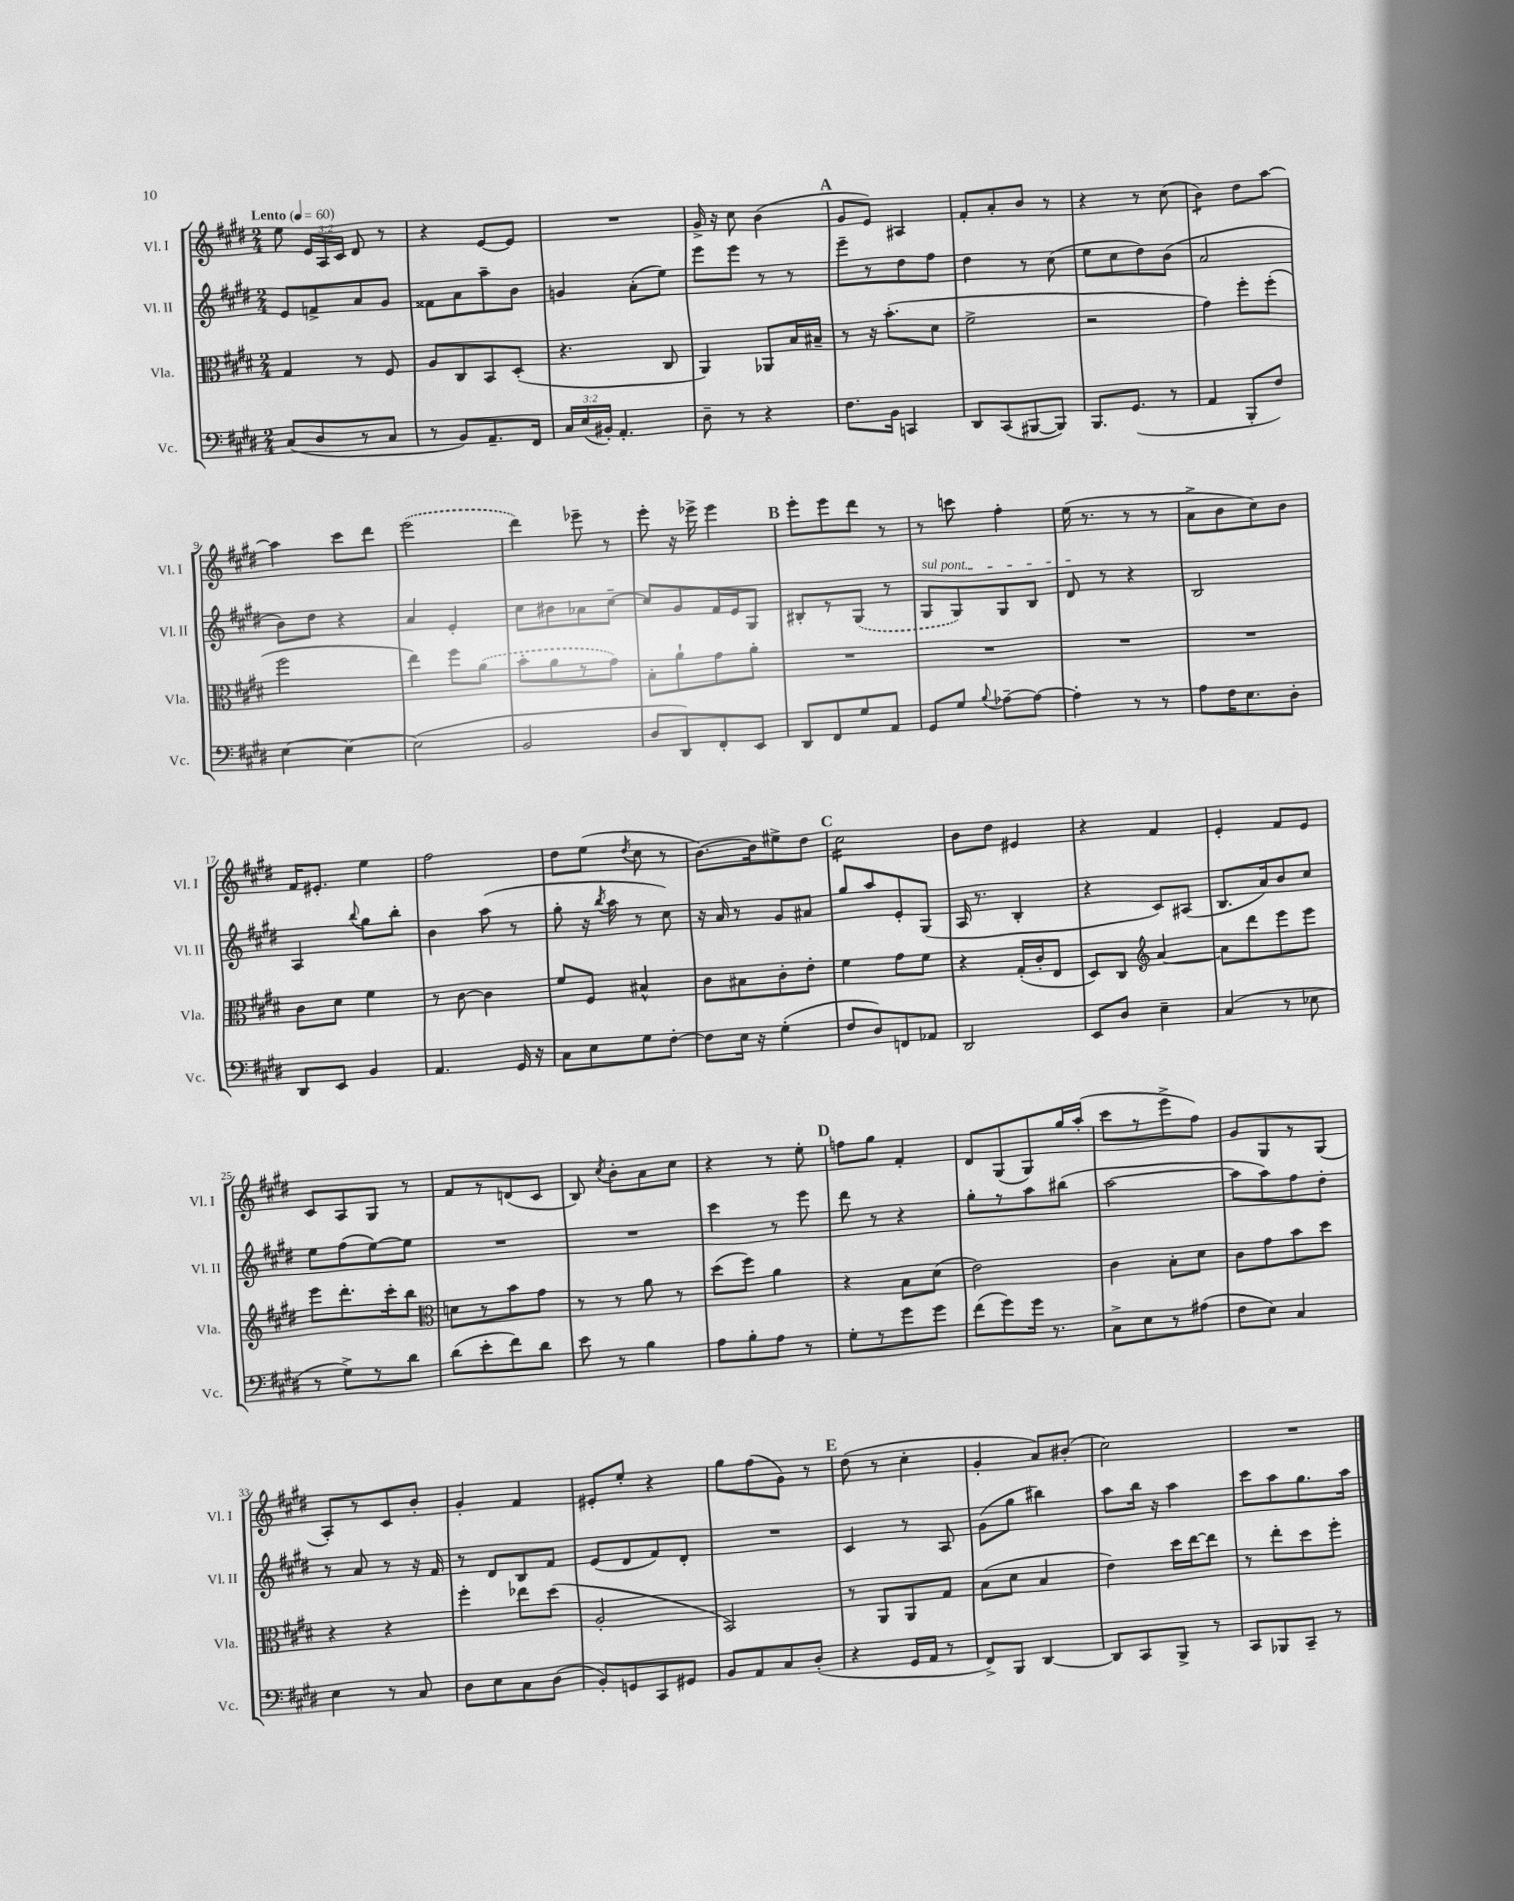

**kern	**kern	**kern	**kern
*staff4	*staff3	*staff2	*staff1
*clefF4	*clefC3	*clefG2	*clefG2
*k[f#c#g#d#]	*k[f#c#g#d#]	*k[f#c#g#d#]	*k[f#c#g#d#]
*M2/4	*M2/4	*M2/4	*M2/4
*MM60	*MM60	*MM60	*MM60
(8C#	4G#	8e	8ee
8D#	.	8f^	24e
.	.	.	24A
.	.	.	24c#
8r	8r	8a	8d#
8C#	8F#	8g#	8r
=	=	=	=
8r	8A	8f##	4r
8BB)	8C#	8a	.
8.AA~	8BB	8aa~	[8e
.	(8D#'	8b	8e]
16FF#	.	.	.
=	=	=	=
24C#	4.r	4g	2r
(24E	.	.	.
24BB#')	.	.	.
4.AA'	.	.	.
.	.	(8a'	.
.	8C#	8ee)	.
=	=	=	=
8D#~	4AA)	8eee	16g#^
.	.	.	16r
8r	.	8eee	8cc#
4r	8AA-	8r	(4b
.	16B	8r	.
.	16B#~	.	.
=	=	=	=
8.F#	8r	8eee~	8g#
.	16r	8r	8e)
16BB	(8.b'	.	.
4CC	.	8dd#	4A#
.	8d#	8ff#	.
=	=	=	=
8DD#	2f#^	4dd#	8f#'
(8CC#	.	.	8a'
[8BBB#	.	8r	8b
8BBB#])	.	(8cc#	8r
=	=	=	=
8.BBB	2r	8ee	4r
.	.	8cc#	.
(8.GG#	.	.	.
.	.	8dd#)	8r
8r	.	(8b	(8cc#
=	=	=	=
4AA	4g#)	2a	4b)
8BBB'	8ff#'	.	8dd#
8F#)	(8ff#'	.	[8aa
=	=	=	=
[4E	2ff#	8b)	4aa]
.	.	8dd#	.
4E_	.	4r	8ccc#
.	.	.	8ddd#
=	=	=	=
(2E]	4ee)	4a	(2eee
.	8ff#	4e'	.
.	(8a	.	.
=	=	=	=
2BB	8b'	8cc#	4ddd#)
.	8a	8b#	.
.	8r	8a-	8eee-~
.	8g#)	[8cc#~	8r
=	=	=	=
8D#	8B'	8cc#]	8eee'
8DD#)	8a`	8g#	16r
.	.	.	16eee-^
8FF#'	8g#	16f#	4eee-
.	.	16e	.
8EE	8a'	8G#	.
=	=	=	=
8DD#	2r	8B#'	8eee'
8FF#	.	8r	8eee
8G#	.	(8G#	8ddd#
8AA	.	8r	8r
=	=	=	=
8GG#	2r	8G#	8r
8G#	.	8G#)	8ccc
8qqB	.	.	.
[8A-~	.	8G#	4ff#'
8A-_	.	8B	.
=	=	=	=
4A-']	2r	8d#	(16ee
.	.	.	8.r
.	.	8r	.
8r	.	4r	8r
8r	.	.	8r
=	=	=	=
8A	2r	2B	8a^
16F#	.	.	8b
8.E	.	.	.
.	.	.	8cc#)
8D#'	.	.	8b
=	=	=	=
8DD#	8c#	4A	16f#
.	.	.	8.e#'
8EE	8d#	.	.
.	.	8qqbb	.
4BB	4f#	8gg#	4ee
.	.	8bb'	.
=	=	=	=
4.AA	8r	4b	2ff#
.	[8c#	.	.
.	4c#]	(8aa	.
16GG#	.	8r	.
16r	.	.	.
=	=	=	=
8C#	8f#	8gg#'	8dd#
8E	8F#	16r	(8ee
.	.	8qbb	.
.	.	16aa	.
.	.	.	8qdd#
8G#	4B#^^	8r	8cc#
[8F#'	.	8cc#)	8r
=	=	=	=
8F#]	8c#	16r	[8.b)
.	.	16a	.
16E	8B#	8r	.
16r	.	.	16b]
(4G#'	8c#'	8g#	8ee#^
.	8e'	8a#	8dd#
=	=	=	=
8F#	4f#	8gg#	2cc#
8D#)	.	8aa	.
8FF	8g#	8e'	.
8AA-	8f#	(8G#	.
=	=	=	=
2DD#	4r	16A	8b
.	.	8.r	.
.	.	.	8dd#
.	(16G#'	4B'	4e#
.	16c#'	.	.
.	8E	.	.
=	=	=	=
8EE	8D#)	4r	4r
8D#	8C#	.	.
*	*clefG2	*	*
4E~	[4a	8c#)	4f#
.	.	(8A#	.
=	=	=	=
(4C#	8a]	8.B	4e'
.	8ddd#	.	.
.	.	16a)	.
8r	8eee	8b	8f#
8E-	8eee	8cc#	8e
=	=	=	=
8r	8eee	8ee	8c#
8G#^)	8.ddd#'	(8ff#	8A
8r	.	[8ee)	8G#
.	16ccc#'	.	.
8d#	8bb	8ee]	8r
=	=	=	=
*	*clefC3	*	*
(8d#	8d	2r	8f#
8e'	8r	.	8r
8f#)	8b	.	(8d
8d#	8g#	.	8c#
=	=	=	=
8e	8r	2r	8B)
.	.	.	8qcc#
8r	8r	.	8b'
4B	8a	.	8a
.	8r	.	8cc#
=	=	=	=
8A	(8dd#	4ccc#	4r
8B'	8ff#)	.	.
8A	4a	8r	8r
8r	.	8eee	8ee'
=	=	=	=
8G#'	4r	8ddd#	8ff
8r	.	8r	8gg#
8g#	8B	4r	4f#'
8g#	(8d#	.	.
=	=	=	=
(8f#	2e)	8gg#'	8d#
8g#)	.	8r	(8G#
16g#	.	8aa	8G#)
8.r	.	.	.
.	.	(8bb#	16gg#
.	.	.	(16aa'
=	=	=	=
8C#^	4c#	[2aa	8ccc#
8E	.	.	8r
8r	8B'	.	8eee^
(8A#	8d#	.	8ff#)
=	=	=	=
8F#	8c#	8aa]	8g#
8E)	8g#	8aa)	8G#
4C#	8b	8ff#	8r
.	8dd#	8dd#'	(8G#
=	=	=	=
4E	4r	8r	8A')
.	.	8a	8r
8r	4r	8r	8c#
8C#	.	16r	8b'
.	.	16f#	.
=	=	=	=
8D#	4ff#'	8r	4g#'
8E	.	8d#	.
8C#	8ee-	8B	4f#
(8D#	(8dd#	8f#	.
=	=	=	=
8BB')	2A'	(8e	8e#'
8GG	.	8d#	8ee'
8CC#	.	8f#)	4r
8GG#	.	8d#'	.
=	=	=	=
8BB	2BB)	2r	8gg#
8AA	.	.	(8ff#
8C#	.	.	8g#)
(8D#'	.	.	8r
=	=	=	=
4r	8r	4c#	(8dd#
.	8AA	.	8r
16GG#	8AA	8r	4cc#'
16AA	.	.	.
8r	8G#	8A	.
=	=	=	=
8FF#^)	(8B	(8g#	4g#'
8BBB	8d#	8gg#	.
[4DD#	4B	4bb#)	8a)
.	.	.	(8b#'
=	=	=	=
8DD#]	4e)	8aa	2cc#)
8CC#	.	16bb	.
.	.	16r	.
8BBB^	16dd#	4aa	.
.	[16ee	.	.
8r	8ee]	.	.
=	=	=	=
8CC#	8r	8ccc#	2r
8BBB-	8ee'	8aa	.
8CC#~	8dd#	8.gg#	.
8r	8ff#'	.	.
.	.	16aa	.
==	==	==	==
*-	*-	*-	*-
